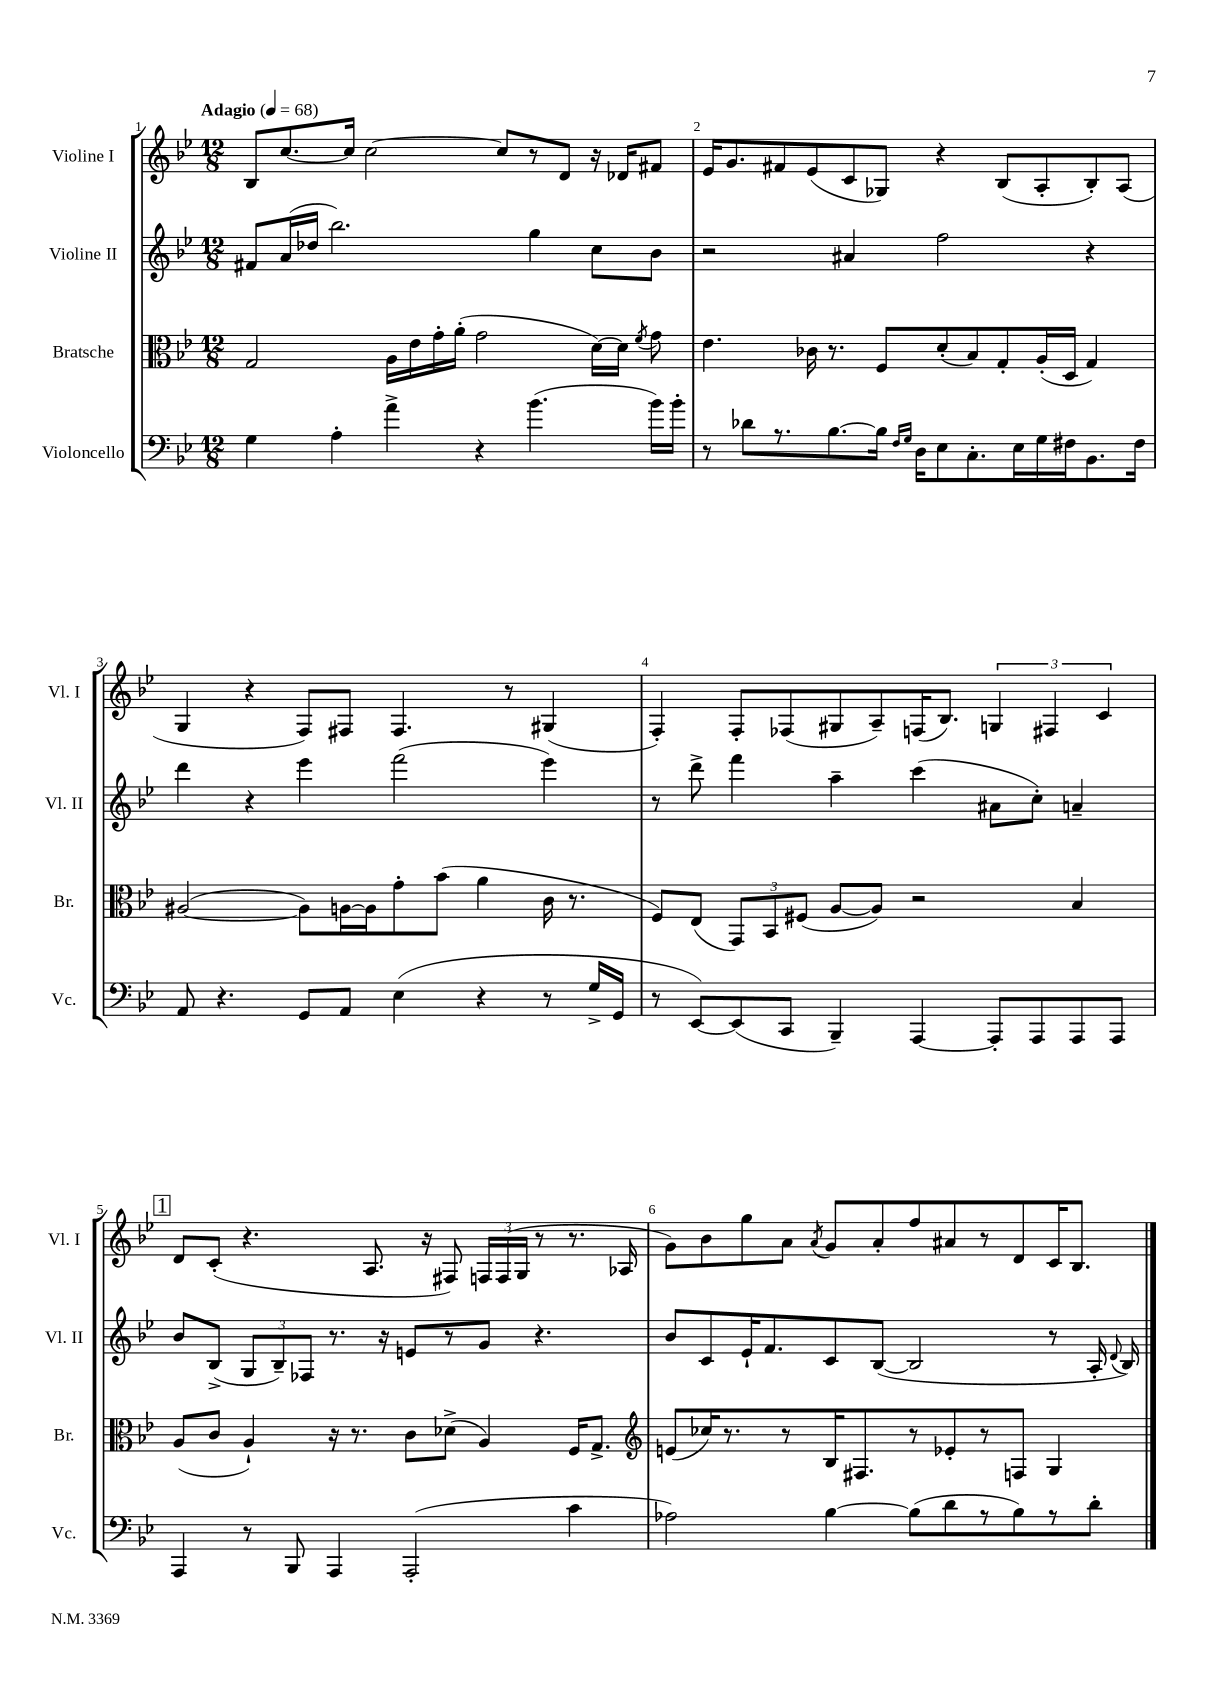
<<
\new StaffGroup <<
\new Staff = "s0" \with { instrumentName = "Violine I" shortInstrumentName = "Vl. I" } {
    \clef treble \key bes \major \numericTimeSignature \time 12/8 \tempo "Adagio" 4 = 68
    \autoBeamOff bes8[ c''8.~ c''16] c''2~ c''8[ r8 d'8] r16 des'16[ fis'8] |
    ees'16[ g'8. fis'8 ees'8( c'8 ges8]) r4 bes8[( a8-. bes8-.) a8]( |
    g4 r4 f8[) fis8] fis4. r8 gis4( |
    f4-.) f8[-. fes8( gis8 a8--) f16( bes8.]) \tuplet 3/2 { g4 fis4 c'4 } |
    \mark \markup { \box "1" } d'8[ c'8]-.( r4. a8. r16 fis8) \tuplet 3/2 { f16[ f16( g16] } r8 r8. aes16 |
    g'8[) bes'8 g''8 a'8] \acciaccatura { a'8 } g'8[ a'8-. f''8 ais'8 r8 d'8 c'16 bes8.] \bar "|." |
}
\new Staff = "s1" \with { instrumentName = "Violine II" shortInstrumentName = "Vl. II" } {
    \clef treble \key bes \major \numericTimeSignature \time 12/8
    \autoBeamOff fis'8[ a'16( des''16] bes''2.) g''4 c''8[ bes'8] |
    r2 ais'4 f''2 r4 |
    d'''4 r4 ees'''4 f'''2( ees'''4) |
    r8 d'''8-> f'''4 a''4-- c'''4( ais'8[ c''8]-.) a'4-- |
    \mark \markup { \box "1" } bes'8[ bes8]->( \tuplet 3/2 { g8[ bes8--) fes8] } r8. r16 e'8[ r8 g'8] r4. |
    bes'8[ c'8 ees'16-! f'8. c'8 bes8]~( bes2 r8 a16-. \appoggiatura { d'8 } bes16) \bar "|." |
}
\new Staff = "s2" \with { instrumentName = "Bratsche" shortInstrumentName = "Br." } {
    \clef alto \key bes \major \numericTimeSignature \time 12/8
    \autoBeamOff g2 a16[ ees'16 g'16-. a'16]-.( g'2 d'16[~) d'16] \acciaccatura { f'8 } g'8 |
    ees'4. ces'16 r8. f8[ d'8-.( bes8) g8-. a16-.( d16] g4) |
    ais2~( ais8[) a16~ a16 g'8-. bes'8]( a'4 c'16 r8. |
    f8[) ees8]( \tuplet 3/2 { g,8[) bes,8 fis8]( } a8[~ a8]) r2 bes4 |
    \mark \markup { \box "1" } a8[( c'8] a4-!) r16 r8. c'8[ des'8]->( a4) f16[ g8.]-> |
    \clef treble e'8[( ces''16) r8. r8 bes16 fis8. r8 ees'8-. r8 f8] g4 \bar "|." |
}
\new Staff = "s3" \with { instrumentName = "Violoncello" shortInstrumentName = "Vc." } {
    \clef bass \key bes \major \numericTimeSignature \time 12/8
    \autoBeamOff g4 a4-. a'4-> r4 bes'4.( bes'16[) bes'16]-. |
    r8 des'8[ r8. bes8.~ bes16] \grace { f16[ g16] } d16[ ees8 c8.-. ees16 g16 fis16 bes,8. fis16] |
    a,8 r4. g,8[ a,8] ees4( r4 r8 g16[-> g,16] |
    r8 ees,8[~) ees,8( c,8] bes,,4--) a,,4~ a,,8[-. a,,8 a,,8 a,,8] |
    \mark \markup { \box "1" } a,,4 r8 bes,,8 a,,4 a,,2-.( c'4 |
    aes2) bes4~ bes8[( d'8 r8 bes8) r8 d'8]-. \bar "|." |
}
>>
>>
\layout { \context { \Score \override BarNumber.break-visibility = ##(#f #t #t) barNumberVisibility = #all-bar-numbers-visible } }
